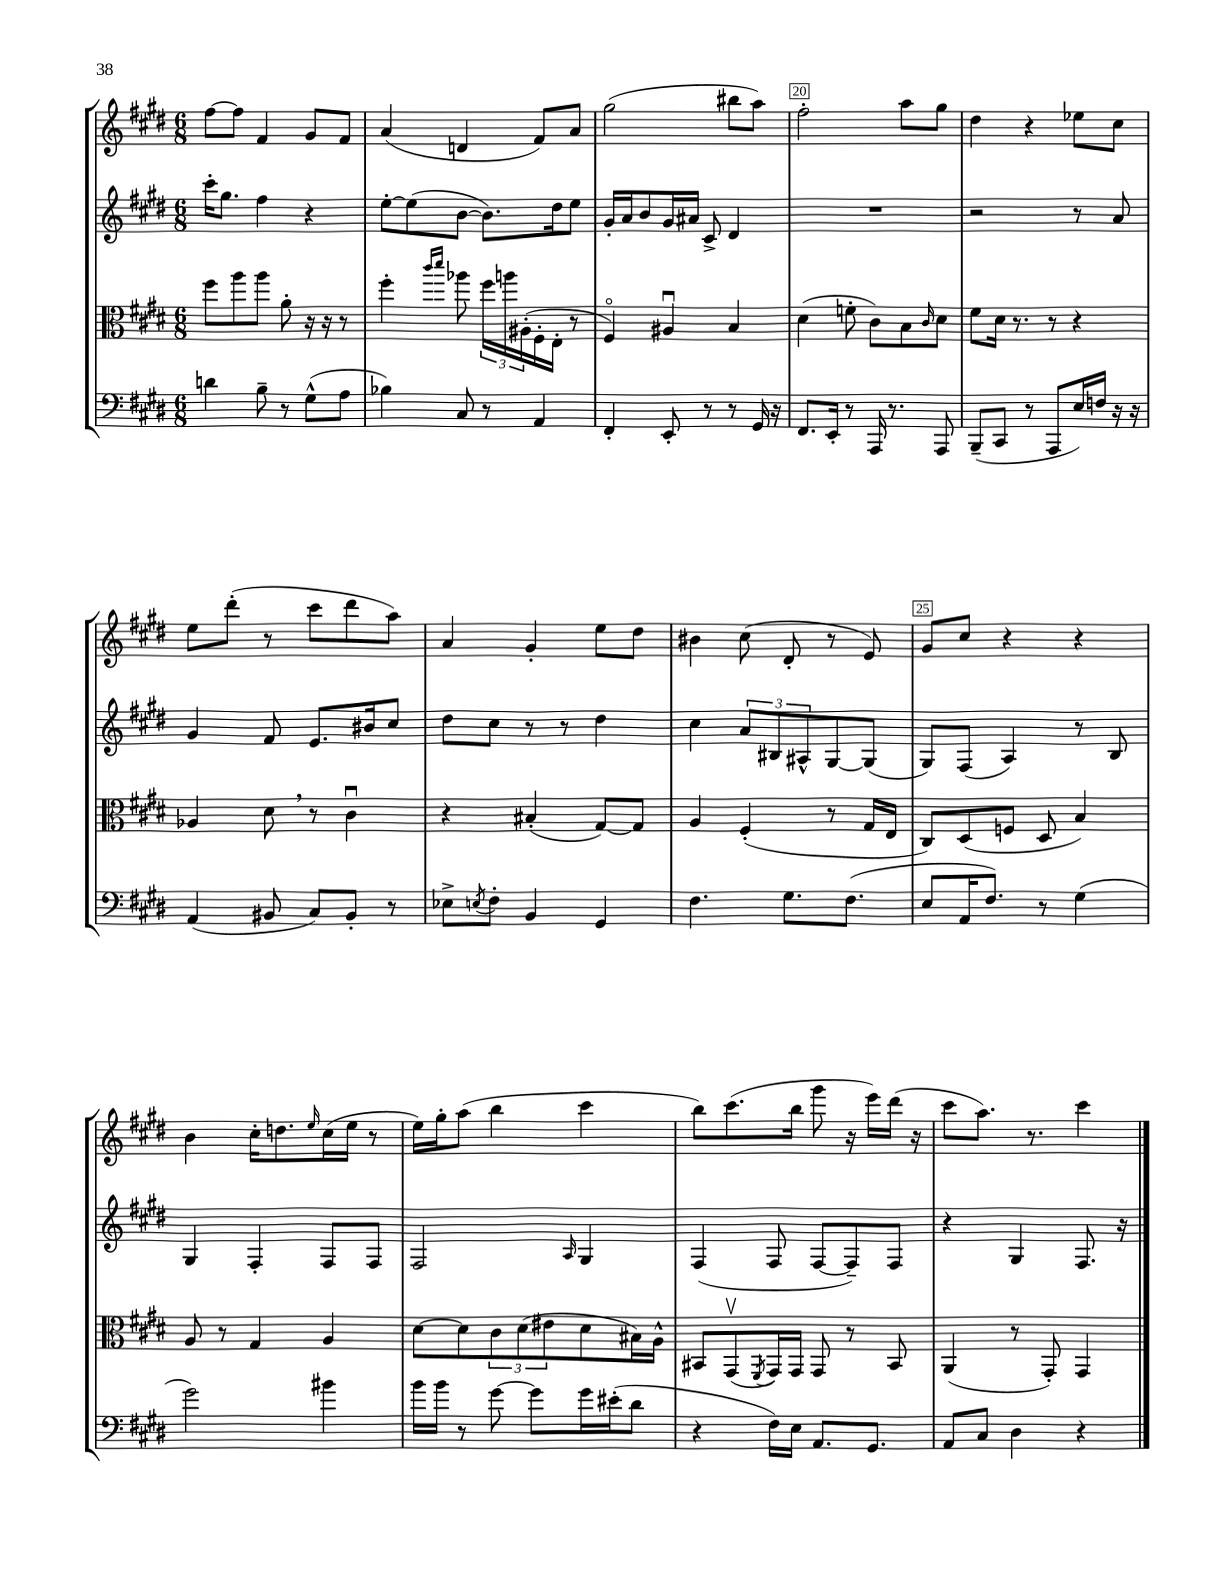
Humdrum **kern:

**kern	**kern	**kern	**kern
*part4	*part3	*part2	*part1
*staff4	*staff3	*staff2	*staff1
*clefF4	*clefC3	*clefG2	*clefG2
*k[f#c#g#d#]	*k[f#c#g#d#]	*k[f#c#g#d#]	*k[f#c#g#d#]
*M6/8	*M6/8	*M6/8	*M6/8
=17	=17	=17	=17
4dn\	8ff#\L	16ccc#'\KL	[8ff#\L
.	.	8.gg#\J	.
.	8aa\	.	8ff#\J]
8B~\	8aa\J	4ff#\	4f#/
8r	8a'\	.	.
(8G#^^\L	16r	4r	8g#/L
.	16r	.	.
8A\J	8r	.	8f#/J
=18	=18	=18	=18
4B-X\)	4ff#'\	[8ee'\L	(4a/
.	.	(8ee\]	.
.	16qqccc#/LL	.	.
.	16qqddd#/JJ	.	.
8C#/	8aa-X\	[8b\J	4dn/
8r	24ff#\LL	8.b\L])	.
.	24aan\	.	.
.	(24A#X'\	.	.
4AA/	16F#'\	.	8f#/L)
.	16E'\JJ	16dd#\k	.
.	8r	8ee\J	8a/J
=19	=19	=19	=19
4FF#'/	4F#/)	16g#'/LL	(2gg#\
.	.	16a/J	.
.	.	8b/	.
8EE'/	4A#Xu/	16g#/L	.
.	.	16a#X/JJ	.
8r	.	8c#^/	.
8r	4B/	4d#/	8bb#X\L
16GG#/	.	.	8aa\J)
16r	.	.	.
=20	=20	=20	=20
8.FF#/L	(4d#\	2.r	2ff#'\
16EE'/Jk	.	.	.
8r	8fn'\	.	.
16AAA/	8c#\L)	.	.
8.r	.	.	.
.	8B\	.	8aa\L
.	16qqc#/	.	.
8AAA/	8d#\J	.	8gg#\J
=21	=21	=21	=21
(8BBB~/L	8f#\L	2r	4dd#\
8CC#/J	16d#\Jk	.	.
.	8.r	.	.
8r	.	.	4r
8AAA/L	8r	.	.
16E/L)	4r	8r	8ee-X\L
16Fn/JJ	.	.	.
16r	.	8a/	8cc#\J
16r	.	.	.
!!LO:LB:g=z
=22	=22	=22	=22
(4AA/	4A-X/	4g#/	8ee\L
.	.	.	(8ddd#'\J
8BB#X/	8d#,\	8f#/	8r
8C#/L)	8r	8.e/L	8ccc#\L
8BB#'/J	4c#u\	.	8ddd#\
.	.	16b#X/k	.
8r	.	8cc#/J	8aa\J)
=23	=23	=23	=23
8E-X^\L	4r	8dd#\L	4a/
8qEn/	.	.	.
8F#'\J	.	8cc#\J	.
4BB/	(4B#X'/	8r	4g#'/
.	.	8r	.
4GG#/	[8G#/L)	4dd#\	8ee\L
.	8G#/J]	.	8dd#\J
=24	=24	=24	=24
4.F#\	4A/	4cc#\	4b#X\
.	(4F#'/	12a/L	(8cc#\
.	.	12B#X/	.
8.G#\L	.	.	8d#'/
.	.	12A#X^^/	.
.	8r	[8G#/	8r
(8.F#\J	.	.	.
.	16G#/LL	(8G#/J]	8e/)
.	16E/JJ	.	.
=25	=25	=25	=25
8E/L	8C#/L)	8G#/L)	8g#/L
16AA/K	(8D#/	(8F#/J	8cc#/J
8.F#/J)	.	.	.
.	8Fn/J	4A/)	4r
8r	8D#/	.	.
(4G#\	4B/)	8r	4r
.	.	8B/	.
!!LO:LB:g=z
=26	=26	=26	=26
2g#\)	8A/	4G#/	4b\
.	8r	.	.
.	4G#/	4F#'/	16cc#'\KL
.	.	.	8.ddn\
.	.	.	16qqee/
4b#X\	4A/	8F#/L	(16cc#\L
.	.	.	16ee\JJ
.	.	8F#/J	8r
=27	=27	=27	=27
16b\LL	[8d#\L	2F#/	16ee\LL)
16b\JJ	.	.	16gg#'\J
8r	8d#\]	.	(8aa\J
[8g#\	12c#\	.	4bb\
.	(12d#\	.	.
8g#\L]	.	.	.
.	12e#X\	.	.
.	.	16qqA/	.
16g#\L	8d#\	4G#/	4ccc#\
(16e#X'\J	.	.	.
8d#\J	16B#X\L)	.	.
.	16A^^\JJ	.	.
=28	=28	=28	=28
4r	8BB#X/L	(4F#/	8bb\L)
.	(8GG#v/	.	(8.ccc#\
.	8qFF#/	.	.
16F#\LL)	16GG#/L)	8F#/	.
16E\JJ	16GG#/JJ	.	16bb\Jk
8.AA/L	8GG#/	[8F#/L	8ggg#\
.	8r	8F#~/])	16r
8.GG#/J	.	.	16eee\LL)
.	8BB#/	8F#/J	(16ddd#\JJ
.	.	.	16r
=29	=29	=29	=29
8AA/L	(4AA/	4r	8ccc#\L
8C#/J	.	.	8.aa\J)
4D#\	8r	4G#/	.
.	.	.	8.r
.	8GG#'/)	.	.
4r	4GG#/	8.F#/	4ccc#\
.	.	16r	.
==	==	==	==
*-	*-	*-	*-
